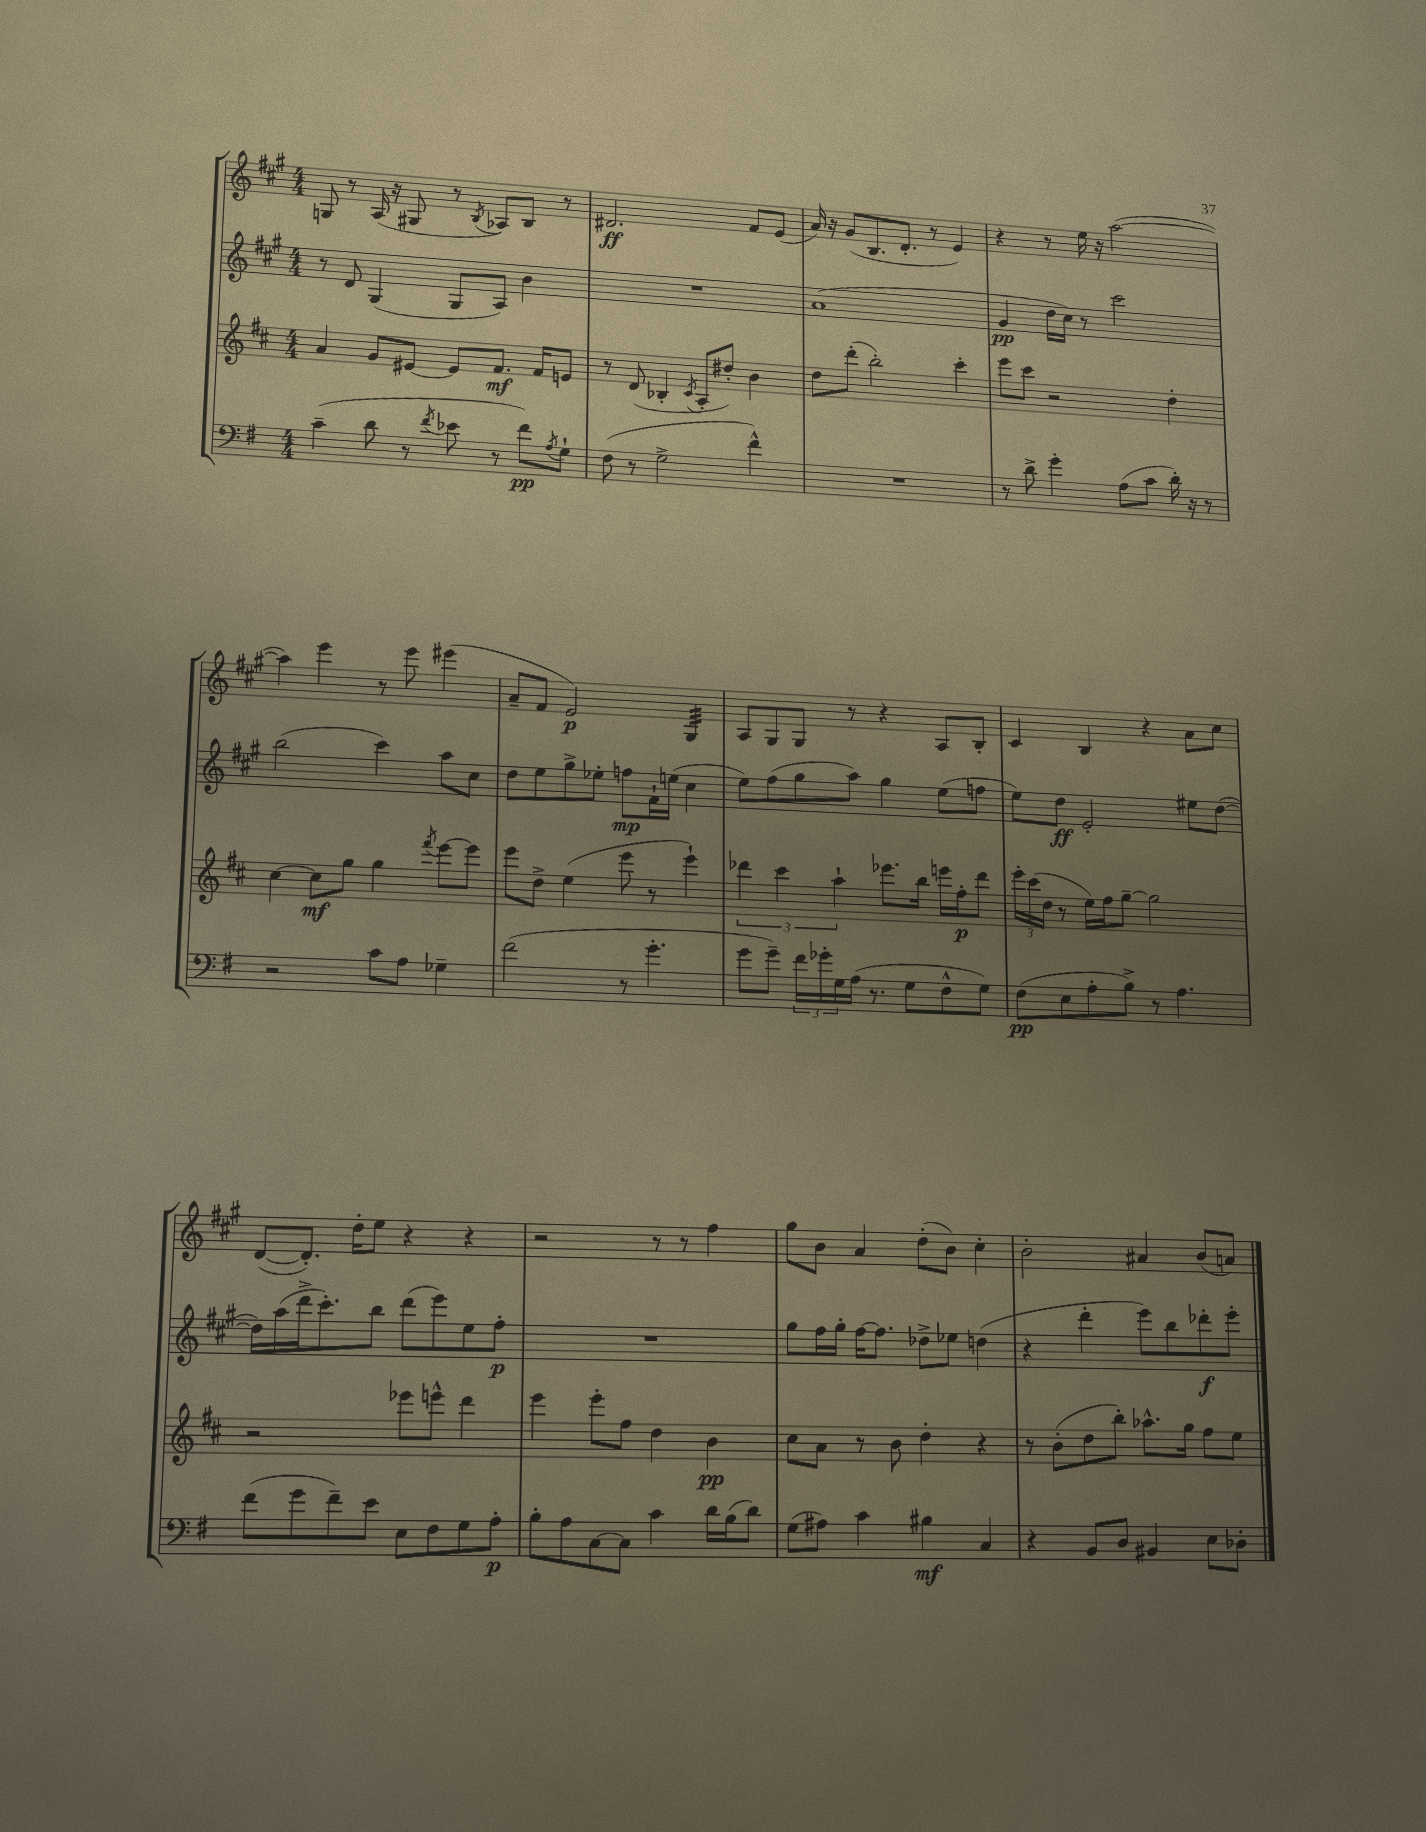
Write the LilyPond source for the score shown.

<<
\new StaffGroup <<
\new Staff = "s0" {
    \clef treble \key a \major \numericTimeSignature \time 4/4
    g8 r8 a16( r16 gis8 r8 \acciaccatura { b8 } aes8) b8 r8 |
    dis'2.\ff fis'8 e'8( |
    a'16) r16 gis'8( b8. d'8.-. r8 e'4) |
    r4 r8 e''16 r16 a''2~( |
    a''4) e'''4 r8 e'''8 eis'''4( |
    a'8-- fis'8 e'2\p) gis4:32 |
    a8 gis8 gis8 r8 r4 a8 b8-. |
    cis'4 b4 r4 a'8 cis''8 |
    d'8~( d'8.-.) d''16-. e''8 r4 r4 |
    r2 r8 r8 fis''4 |
    gis''8 b'8 a'4 d''8-.( b'8) cis''4-. |
    b'2-. ais'4 b'8( a'8) \bar "|." |
}
\new Staff = "s1" {
    \clef treble \key a \major \numericTimeSignature \time 4/4
    r8 d'8 gis4( gis8 a8) b'4 |
    R1 |
    a'1( |
    gis'4\pp d''16 cis''16) r8 cis'''2 |
    b''2( cis'''4) a''8 cis''8 |
    d''8 e''8 gis''8-> ees''8-. f''8\mp fis'16-! e''16( cis''4 |
    e''8) fis''8( gis''8 a''8) gis''4 e''8( f''8 |
    e''8) d''8\ff e'2-. eis''8 d''8~( |
    d''16) a''16( d'''16-> cis'''8.-.) b''8 d'''8( e'''8) e''8 fis''8-.\p |
    R1 |
    gis''8 fis''16 gis''16-. fis''16~ fis''8. des''8-> ees''8 d''4( |
    r4 d'''4-. e'''8) b''8 des'''8-.\f e'''8-. \bar "|." |
}
\new Staff = "s2" {
    \clef treble \key d \major \numericTimeSignature \time 4/4
    a'4 g'8 eis'8~ eis'8 fis'8.\mf fis'16 e'8 |
    r8 d'8( bes4-. \acciaccatura { cis'8 } a8-. dis''8-.) b'4 |
    d''8 d'''8-.( b''2-.) cis'''4-. |
    e'''8 cis'''8 r2 d''4-. |
    cis''4~ cis''8\mf g''8 g''4 \acciaccatura { fis'''8 } e'''8~ e'''8 |
    e'''8 d''8-> e''4( e'''8 r8 e'''4-!) |
    \tuplet 3/2 { des'''4 cis'''4 a''4-! } ees'''8. b''16 e'''16 fis''16-.\p des'''8 |
    \tuplet 3/2 { e'''16-. cis'''16( d''16 } r8 e''16) fis''16 g''8~-- g''2 |
    r2 ees'''8 e'''8-^ d'''4 |
    e'''4 e'''8-. fis''8 d''4 b'4\pp |
    cis''8 a'8 r8 b'8 d''4-. r4 |
    r8 b'8-.( d''8 b''8-.) aes''8.-^ g''16 fis''8 e''8 \bar "|." |
}
\new Staff = "s3" {
    \clef bass \key g \major \numericTimeSignature \time 4/4
    c'4--( d'8 r8 \acciaccatura { fis'8 } ees'8 r8 fis'8\pp) \acciaccatura { a8 } g8-! |
    fis8( r8 g2-> fis'4-^) |
    R1 |
    r8 d'8-> g'4-. a8( c'8 d'16-.) r16 r8 |
    r2 c'8 a8 ges4-- |
    fis'2( r8 g'4.-. |
    g'8 g'8--) \tuplet 3/2 { fis'16 ges'16-. g16 } a16( r8. g8 fis8-^ g8) |
    fis8\pp( e8 a8-. b8->) r8 a4. |
    fis'8( g'8 fis'8--) e'8 e8 fis8 g8 a8-.\p |
    b8-. a8 c8~ c8 c'4 d'16 b16( d'8) |
    g8( ais8) c'4 bis4\mf c4 |
    r4 b,8 d8 bis,4 e8 des8-. \bar "|." |
}
>>
>>
\layout { \context { \Score \remove "Bar_number_engraver" } }
